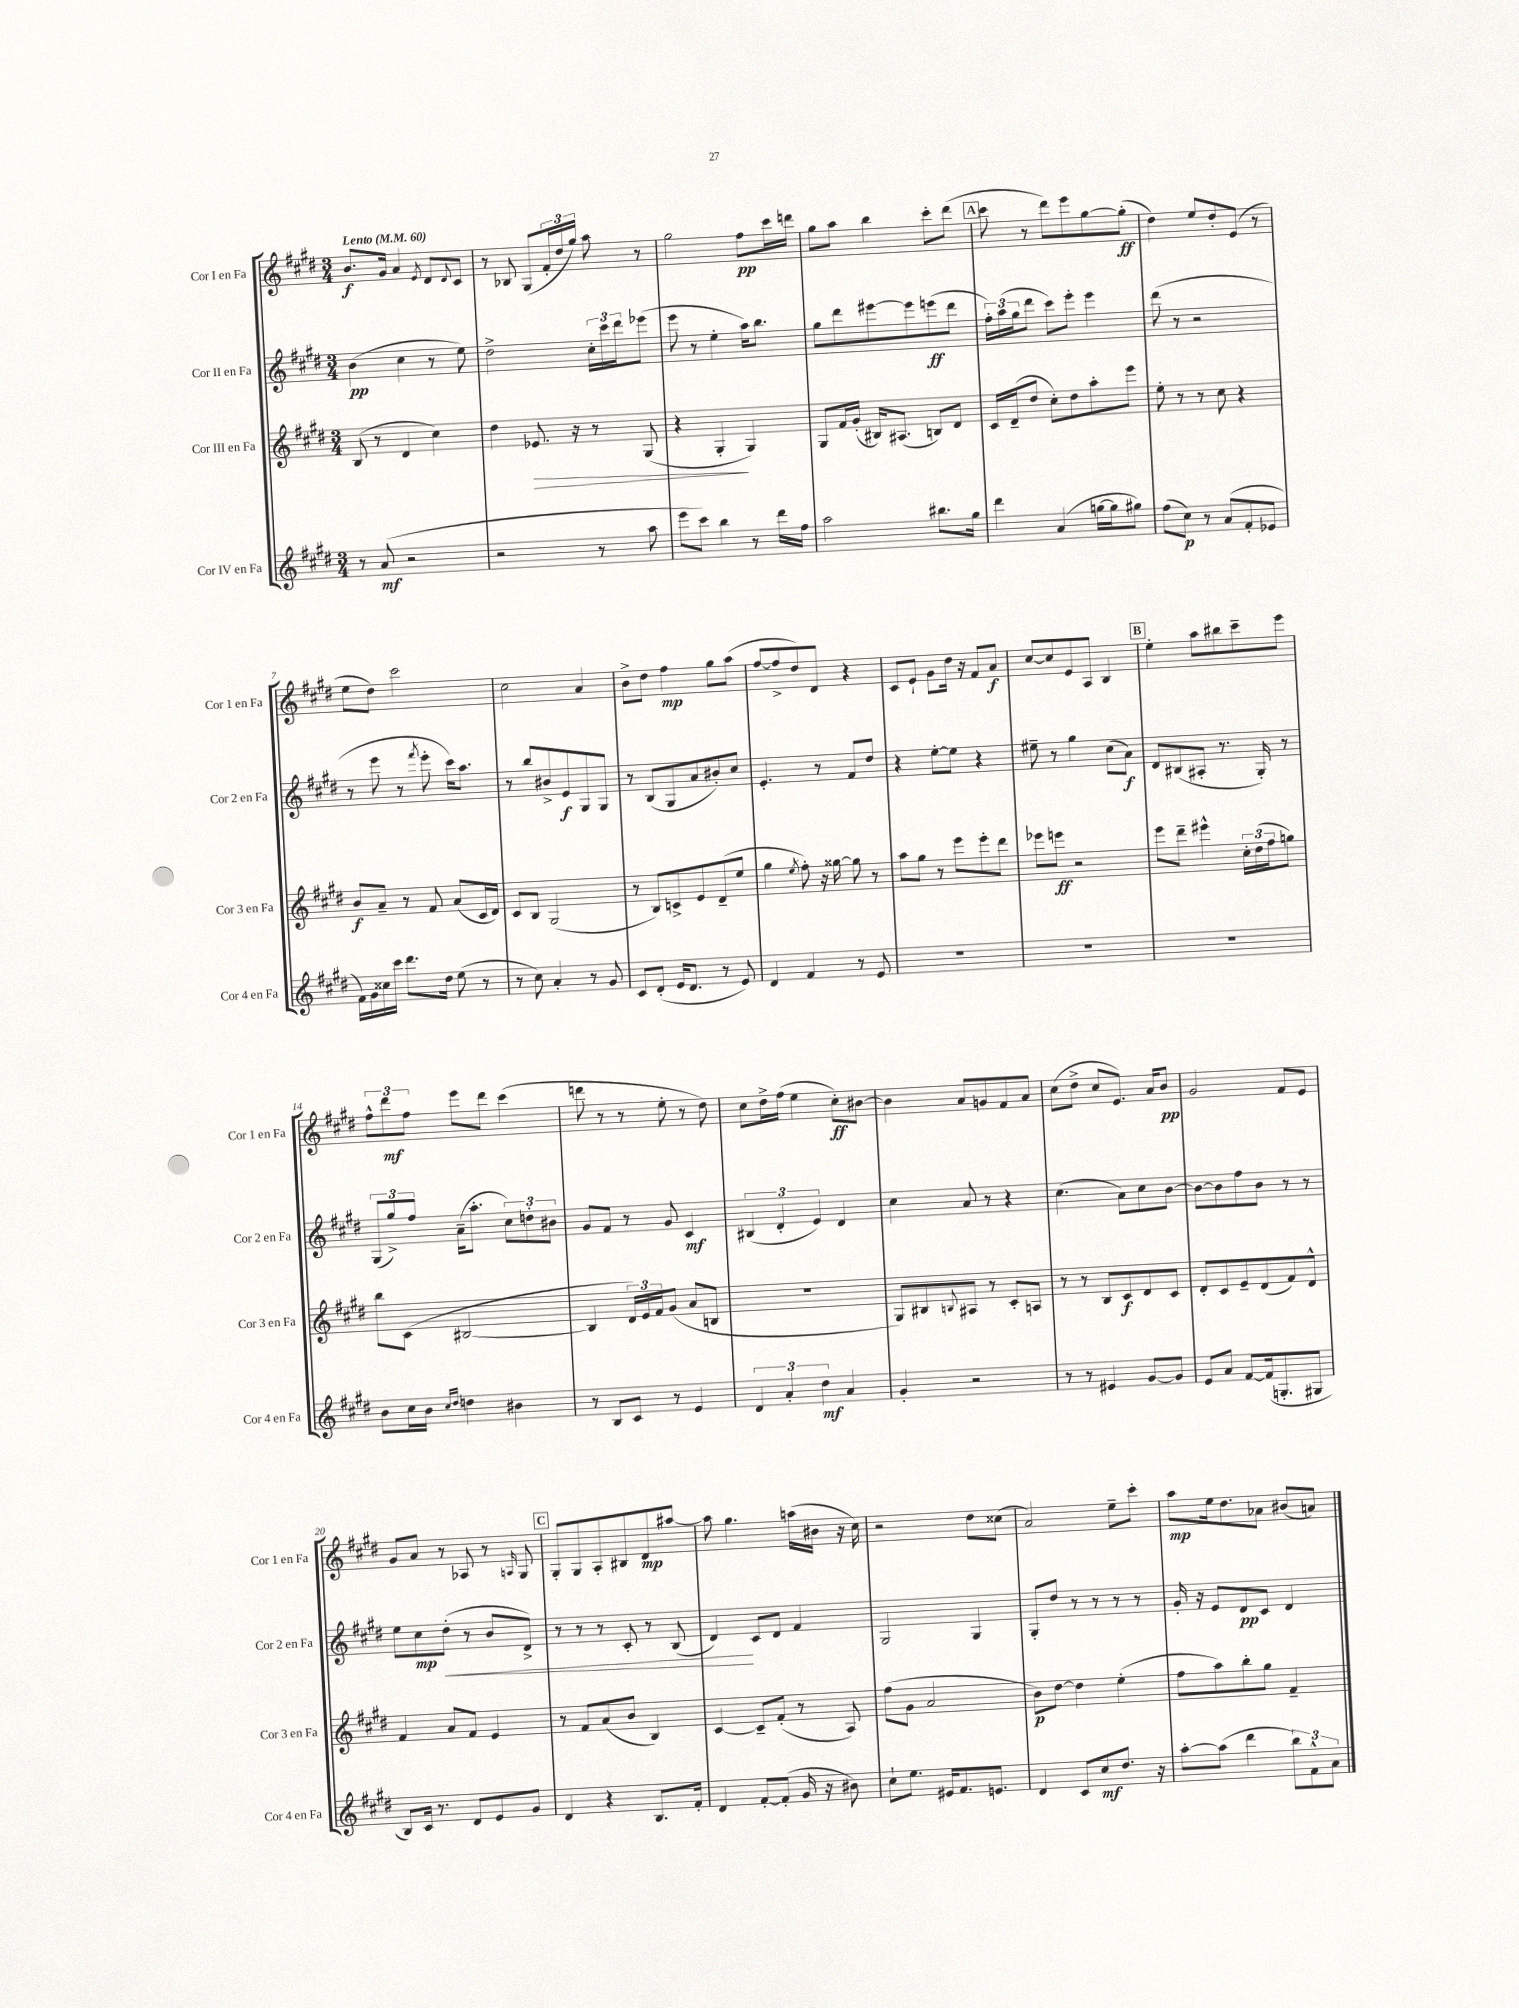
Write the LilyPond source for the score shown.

<<
\new StaffGroup <<
\new Staff = "s0" \with { instrumentName = "Cor I en Fa" shortInstrumentName = "Cor 1 en Fa" } {
    \clef treble \key e \major \numericTimeSignature \time 3/4 \tempo "Lento" 4 = 60
    b'8.\f gis'16 a'4 \acciaccatura { e'8 } dis'8 \appoggiatura { dis'8 } cis'8 |
    r8 bes8 gis8( \tuplet 3/2 { fis'16-. dis''16 gis''16) } a''8 r8 |
    gis''2 fis''8\pp cis'''16 d'''16 |
    gis''8 a''8 b''4 cis'''8-. dis'''8( |
    \mark \markup { \box "A" } cis'''8 r8 dis'''8) e'''8 gis''8~ gis''8-.\ff( |
    dis''4) e''8 dis''8-. e'8( r8 |
    e''8 dis''8) cis'''2 |
    cis''2 a'4 |
    b'8-> dis''8 fis''4\mp gis''8 a''8( |
    fis''8~ fis''8-> dis''8) dis'8 r4 |
    cis'8 e'8-! gis'8 dis''16 r16 fis'8 a'8\f |
    cis''8~ cis''8 e'8 a8 b4 |
    \mark \markup { \box "B" } e''4-. a''8 bis''8 cis'''8-- e'''8 |
    \tuplet 3/2 { fis''8-^ dis'''8\mf fis''8 } e'''8 dis'''8 cis'''4( |
    d'''8 r8 r8 e''8-. r8 dis''8) |
    cis''8 dis''16-> fis''16( e''4 cis''8-.\ff) bis'8~ |
    bis'4 a'8 g'8 fis'8 a'8 |
    cis''8( dis''8-> cis''8 e'8.) a'16 b'8\pp |
    gis'2 fis'8 e'8 |
    gis'8 a'8 r8 aes8 r8 \grace { a16 } gis8 |
    \mark \markup { \box "C" } gis8-. gis8 a8-. bis8 dis'8\mp ais''8~ |
    ais''8 gis''4. a''16( bis'16 r16 cis''16) |
    r2 dis''8 cisis''8( |
    a'2) e''8-- cis'''8-. |
    a''8\mp e''16 dis''8. aes'8 bis'8( a'8) \bar "|." |
}
\new Staff = "s1" \with { instrumentName = "Cor II en Fa" shortInstrumentName = "Cor 2 en Fa" } {
    \clef treble \key e \major \numericTimeSignature \time 3/4
    b'4\pp( cis''4 r8 e''8) |
    dis''2-> \tuplet 3/2 { cis''16-. cis'''16 dis'''16 } ees'''8( |
    e'''8 r8 e''4-. a''16) b''8. |
    gis''8 dis'''8 eis'''8~ eis'''8 e'''8\ff( dis'''8 |
    \mark \markup { \box "A" } \tuplet 3/2 { fis''16-.) a''16( gis''16 } dis'''8 cis'''8) e'''8-. e'''4 |
    dis'''8( r8 r2 |
    r8 e'''8 r8 \acciaccatura { fis'''8 } e'''8-. cis'''16) a''8. |
    r8 b''8 bis'8-> e'8\f gis8 gis8 |
    r8 b8( gis8 a'8 bis'8-.) cis''8 |
    e'4.-. r8 fis'8 dis''8 |
    r4 e''8~-. e''8 r4 |
    eis''8-- r8 gis''4 cis''8( a'8\f) |
    \mark \markup { \box "B" } dis'8 bis8( ais8-. r8. gis16-.) r8 |
    \tuplet 3/2 { gis8( gis''8->) fis''8 } a'16--( a''8.-. \tuplet 3/2 { cis''8) d''8-. bis'8 } |
    gis'8 fis'8 r8 gis'8 cis'4\mf |
    \tuplet 3/2 { bis4( dis'4-. e'4) } dis'4 |
    cis''4 a'8 r8 r4 |
    cis''4.( a'8) cis''8 b'8~ |
    b'8~ b'8 fis''8 b'8 r8 r8 |
    e''8 cis''8\mp dis''8-.\<( r8 b'8 dis'8->) |
    \mark \markup { \box "C" } r8 r8 r8 cis'8-. r8 b8( |
    dis'4\!) cis'8 dis'8 fis'4 |
    gis2 gis4 |
    gis8-. dis''8 r8 r8 r8 r8 |
    gis'16-. r16 e'8 dis'8\pp cis'8 dis'4 \bar "|." |
}
\new Staff = "s2" \with { instrumentName = "Cor III en Fa" shortInstrumentName = "Cor 3 en Fa" } {
    \clef treble \key e \major \numericTimeSignature \time 3/4
    b8( r8 dis'4 cis''4) |
    dis''4 ees'8.\> r16 r8 gis8( |
    r4 gis4-.\! gis4) |
    gis8 fis'16 gis'16-.( bis16) ais8.( b8) dis'8 |
    \mark \markup { \box "A" } cis'16 dis'16--( dis''8 cis''8-.) dis''8 a''8-. e'''8 |
    e''8-. r8 r8 cis''8 r4 |
    b'8\f a'8-- r8 fis'8 a'8( cis'16 dis'16) |
    cis'8 b8 gis2( |
    r8 b8) c'8-> e'8 dis'8--( e''8 |
    gis''4 \acciaccatura { e''8 } fis''8-.) r16 gisis''16~ gisis''8 r8 |
    a''8 gis''8 r8 e'''8 e'''8-. dis'''8 |
    ees'''8 e'''8\ff r2 |
    \mark \markup { \box "B" } e'''8 dis'''8-- eis'''4-^ \tuplet 3/2 { cis''16-. dis''16( fis''16 } g''8) |
    b''8 cis'8( bis2~ |
    bis4 \tuplet 3/2 { dis'16) e'16 fis'16 } gis'8( a'8 b8 |
    R2. |
    gis8) bis8 \appoggiatura { b8 } ais8 r8 cis'8-. a8 |
    r8 r8 b8 cis'8\f dis'8 cis'8 |
    dis'8-. cis'8 e'8-- dis'8( fis'8) dis'8-^ |
    fis'4 a'8 fis'8 e'4 |
    \mark \markup { \box "C" } r8 fis'8 a'8( b'8 b4) |
    cis'4~ cis'8-- fis'8-.( r8 a8) |
    fis''8( gis'8 a'2 |
    b'8\p) dis''8~ dis''4 e''4-.( |
    fis''8 a''8) b''8-. gis''8 fis'4-- \bar "|." |
}
\new Staff = "s3" \with { instrumentName = "Cor IV en Fa" shortInstrumentName = "Cor 4 en Fa" } {
    \clef treble \key e \major \numericTimeSignature \time 3/4
    r8 a'8\mf( r2 |
    r2 r8 a''8 |
    e'''8 cis'''8) b''4 r8 dis'''16 fis''16 |
    a''2 bis''8. gis''16 |
    \mark \markup { \box "A" } dis'''4 a'4( g''16~ g''16 gis''8) |
    fis''8( cis''8\p) r8 a'8( fis'8-. ees'8 |
    fis'16) gis'16 cisis''16 cis'''16 dis'''8. dis''16 e''8( r8 |
    r8 cis''8) a'4-. r8 gis'8 |
    cis'8 dis'8-.( e'16 dis'8. r8 e'8) |
    dis'4 fis'4 r8 e'8 |
    R2. |
    R2. |
    \mark \markup { \box "B" } R2. |
    b'8 cis''16 b'16 \grace { cis''16 dis''16 } d''4 bis'4 |
    r8 b8 cis'8 r8 e'4 |
    \tuplet 3/2 { dis'4 a'4-. dis''4\mf } a'4 |
    gis'4-. r2 |
    r8 r8 eis'4 gis'8~ gis'8 |
    e'8 a'8 fis'8~ fis'16( g8.-. gis8 |
    b8) cis'16 r8. dis'8 e'8 gis'8 |
    \mark \markup { \box "C" } dis'4 r4 b8. fis'16-. |
    dis'4 fis'8~-. fis'8-.( gis'16 r16 bis'8) |
    cis''8-! e''8. eis'16 fis'8. e'8. |
    dis'4 cis'8 cis''8\mf dis''8. r16 |
    a''8~-. a''8( dis'''4 \tuplet 3/2 { b''8) fis'8-^ a'8 } \bar "|." |
}
>>
>>
